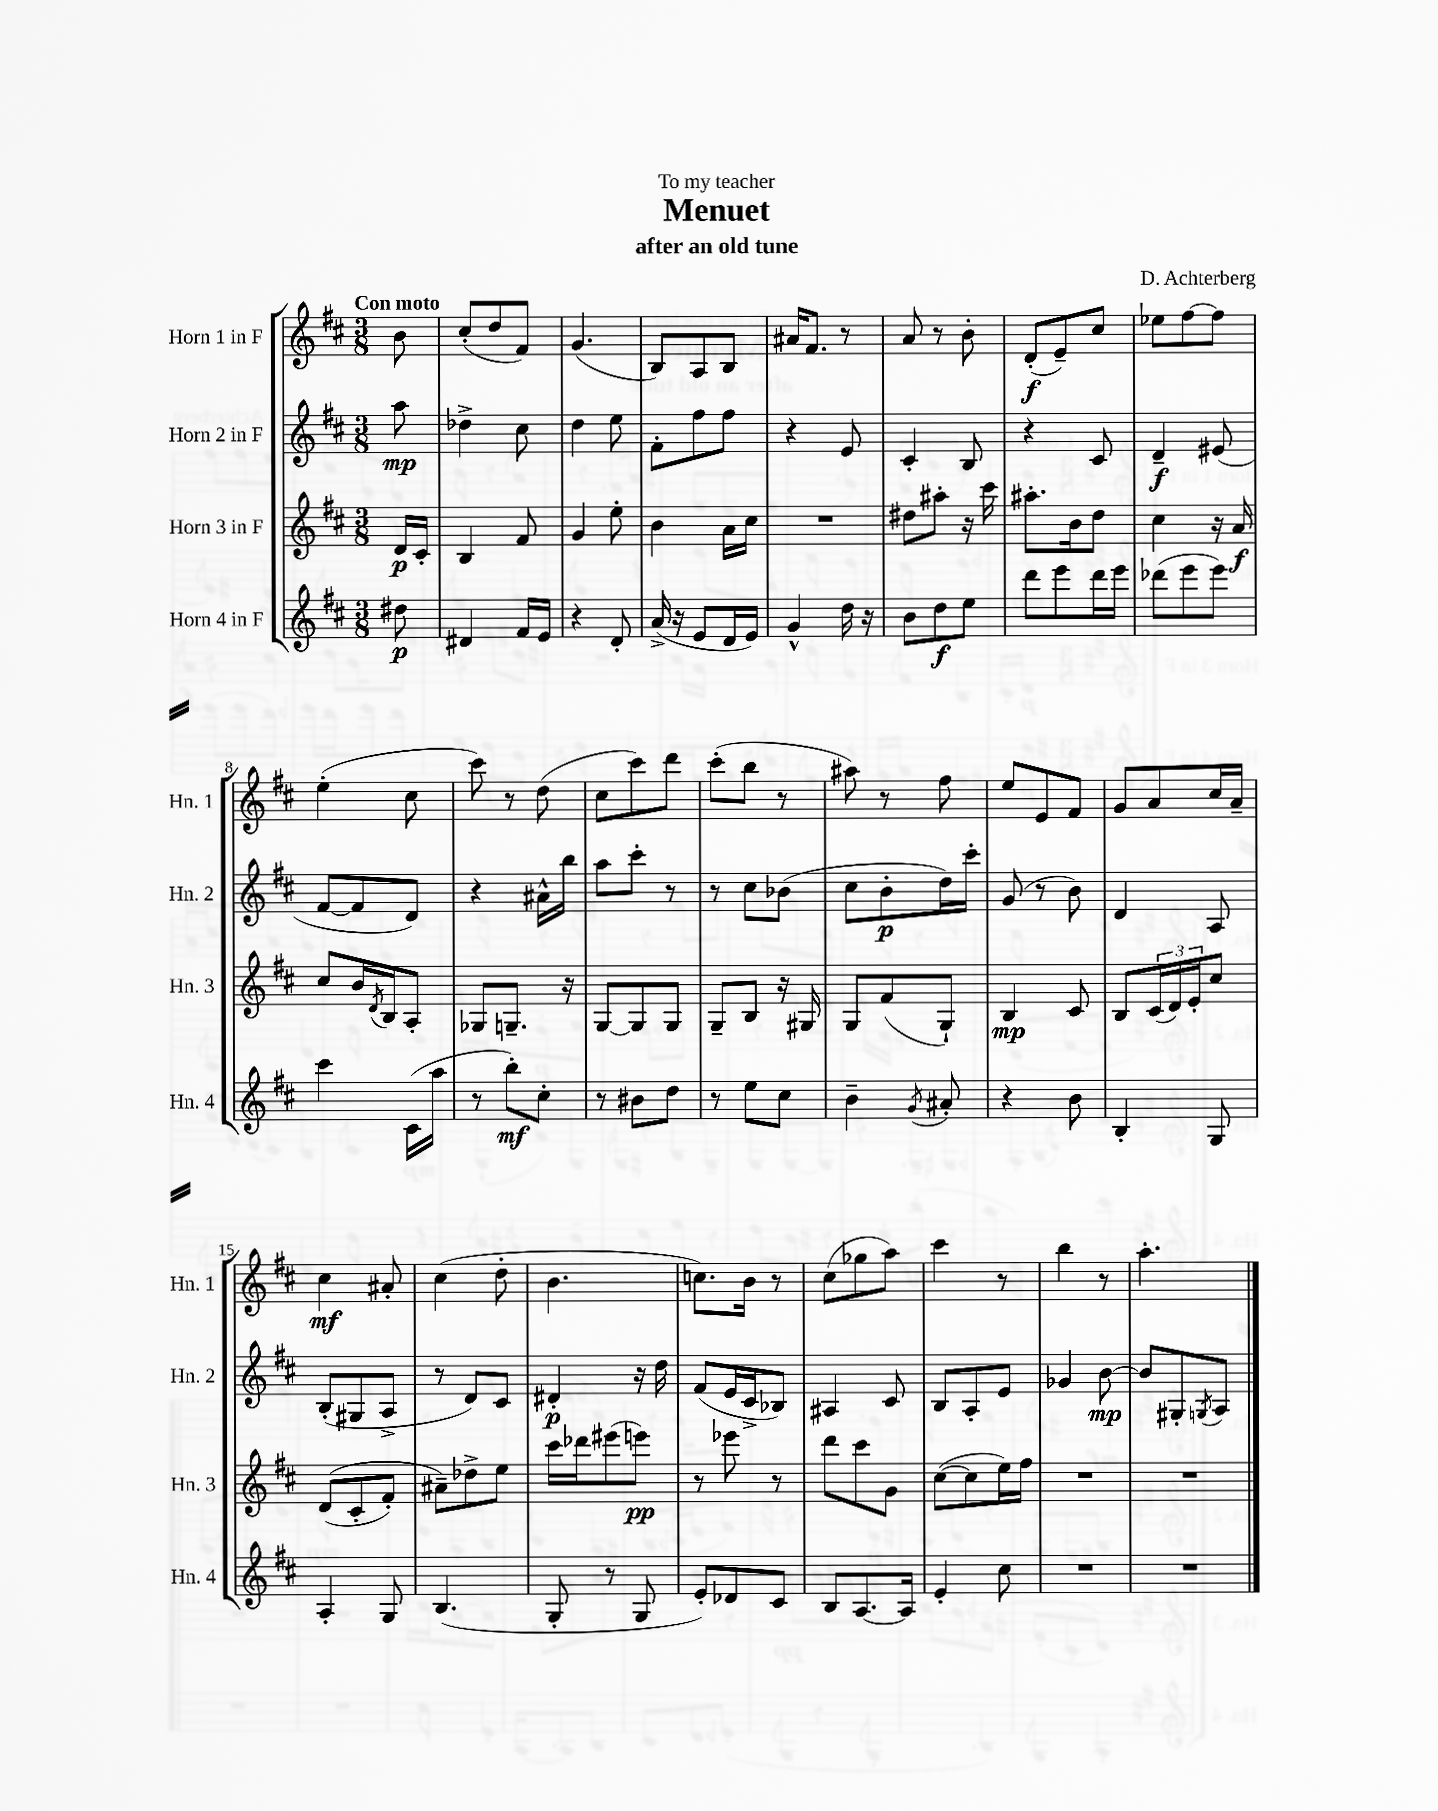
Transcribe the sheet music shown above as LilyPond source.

\header { title = "Menuet" composer = "D. Achterberg" subtitle = "after an old tune" dedication = "To my teacher" }
<<
\new StaffGroup <<
\new Staff = "s0" \with { instrumentName = "Horn 1 in F" shortInstrumentName = "Hn. 1" } {
    \clef treble \key d \major \numericTimeSignature \time 3/8 \partial 8 \tempo "Con moto"
    b'8 |
    cis''8-.( d''8 fis'8) |
    g'4.( |
    b8) a8 b8 |
    ais'16 fis'8. r8 |
    a'8 r8 b'8-. |
    d'8-.\f( e'8--) cis''8 |
    ees''8 fis''8~ fis''8 |
    e''4-.( cis''8 |
    cis'''8) r8 d''8( |
    cis''8 cis'''8) d'''8 |
    cis'''8-.( b''8 r8 |
    ais''8) r8 fis''8 |
    e''8 e'8 fis'8 |
    g'8 a'8 cis''16 a'16-- |
    cis''4\mf ais'8-. |
    cis''4( d''8-. |
    b'4. |
    c''8.) b'16 r8 |
    cis''8( ges''8 a''8) |
    cis'''4 r8 |
    b''4 r8 |
    a''4.-. \bar "|." |
}
\new Staff = "s1" \with { instrumentName = "Horn 2 in F" shortInstrumentName = "Hn. 2" } {
    \clef treble \key d \major \numericTimeSignature \time 3/8 \partial 8
    a''8\mp |
    des''4-> cis''8 |
    d''4 e''8 |
    fis'8-. fis''8 fis''8 |
    r4 e'8 |
    cis'4-. b8 |
    r4 cis'8 |
    d'4--\f eis'8( |
    fis'8~ fis'8 d'8) |
    r4 ais'16-^ b''16 |
    a''8 cis'''8-. r8 |
    r8 cis''8 bes'8( |
    cis''8 b'8-.\p d''16) cis'''16-. |
    g'8( r8 b'8) |
    d'4 a8 |
    b8-.( gis8 a8-> |
    r8 d'8) cis'8 |
    dis'4-.\p r16 d''16 |
    fis'8( e'16 cis'16-> bes8) |
    ais4 cis'8 |
    b8 a8-. e'8 |
    ges'4 b'8~\mp |
    b'8 gis8-. \acciaccatura { g8 } a8 \bar "|." |
}
\new Staff = "s2" \with { instrumentName = "Horn 3 in F" shortInstrumentName = "Hn. 3" } {
    \clef treble \key d \major \numericTimeSignature \time 3/8 \partial 8
    d'16\p cis'16-. |
    b4 fis'8 |
    g'4 e''8-. |
    b'4 a'16 cis''16 |
    R4. |
    dis''8 ais''8-. r16 cis'''16 |
    ais''8.-. b'16 d''8 |
    cis''4 r16 a'16\f |
    cis''8 b'16 \acciaccatura { d'8 } b16 a8-. |
    ges8 g8.-- r16 |
    g8~ g8 g8 |
    g8-- b8 r16 gis16 |
    g8 fis'8( g8-!) |
    b4\mp cis'8 |
    b8 \tuplet 3/2 { cis'16( d'16) e'16-. } cis''8 |
    d'8(\( cis'8-. fis'8-.) |
    ais'8--\) des''8-> e''8 |
    cis'''16 des'''16 eis'''8( e'''8\pp) |
    r8 ees'''8 r8 |
    d'''8 cis'''8 g'8 |
    cis''8~( cis''8 e''16) fis''16 |
    R4. |
    R4. \bar "|." |
}
\new Staff = "s3" \with { instrumentName = "Horn 4 in F" shortInstrumentName = "Hn. 4" } {
    \clef treble \key d \major \numericTimeSignature \time 3/8 \partial 8
    dis''8\p |
    dis'4 fis'16 e'16 |
    r4 d'8-. |
    a'16->( r16 e'8 d'16 e'16) |
    g'4-^ d''16 r16 |
    b'8 d''8\f e''8 |
    d'''8 e'''8 d'''16 e'''16 |
    des'''8( e'''8 e'''8) |
    cis'''4 cis'16( a''16 |
    r8 b''8-.\mf) cis''8-. |
    r8 bis'8 d''8 |
    r8 e''8 cis''8 |
    b'4-- \acciaccatura { g'8 } ais'8-. |
    r4 b'8 |
    b4-. g8 |
    a4-. g8 |
    b4.( |
    g8-. r8 g8 |
    e'8-.) des'8 cis'8 |
    b8 a8.~ a16 |
    e'4-. cis''8 |
    R4. |
    R4. \bar "|." |
}
>>
>>
